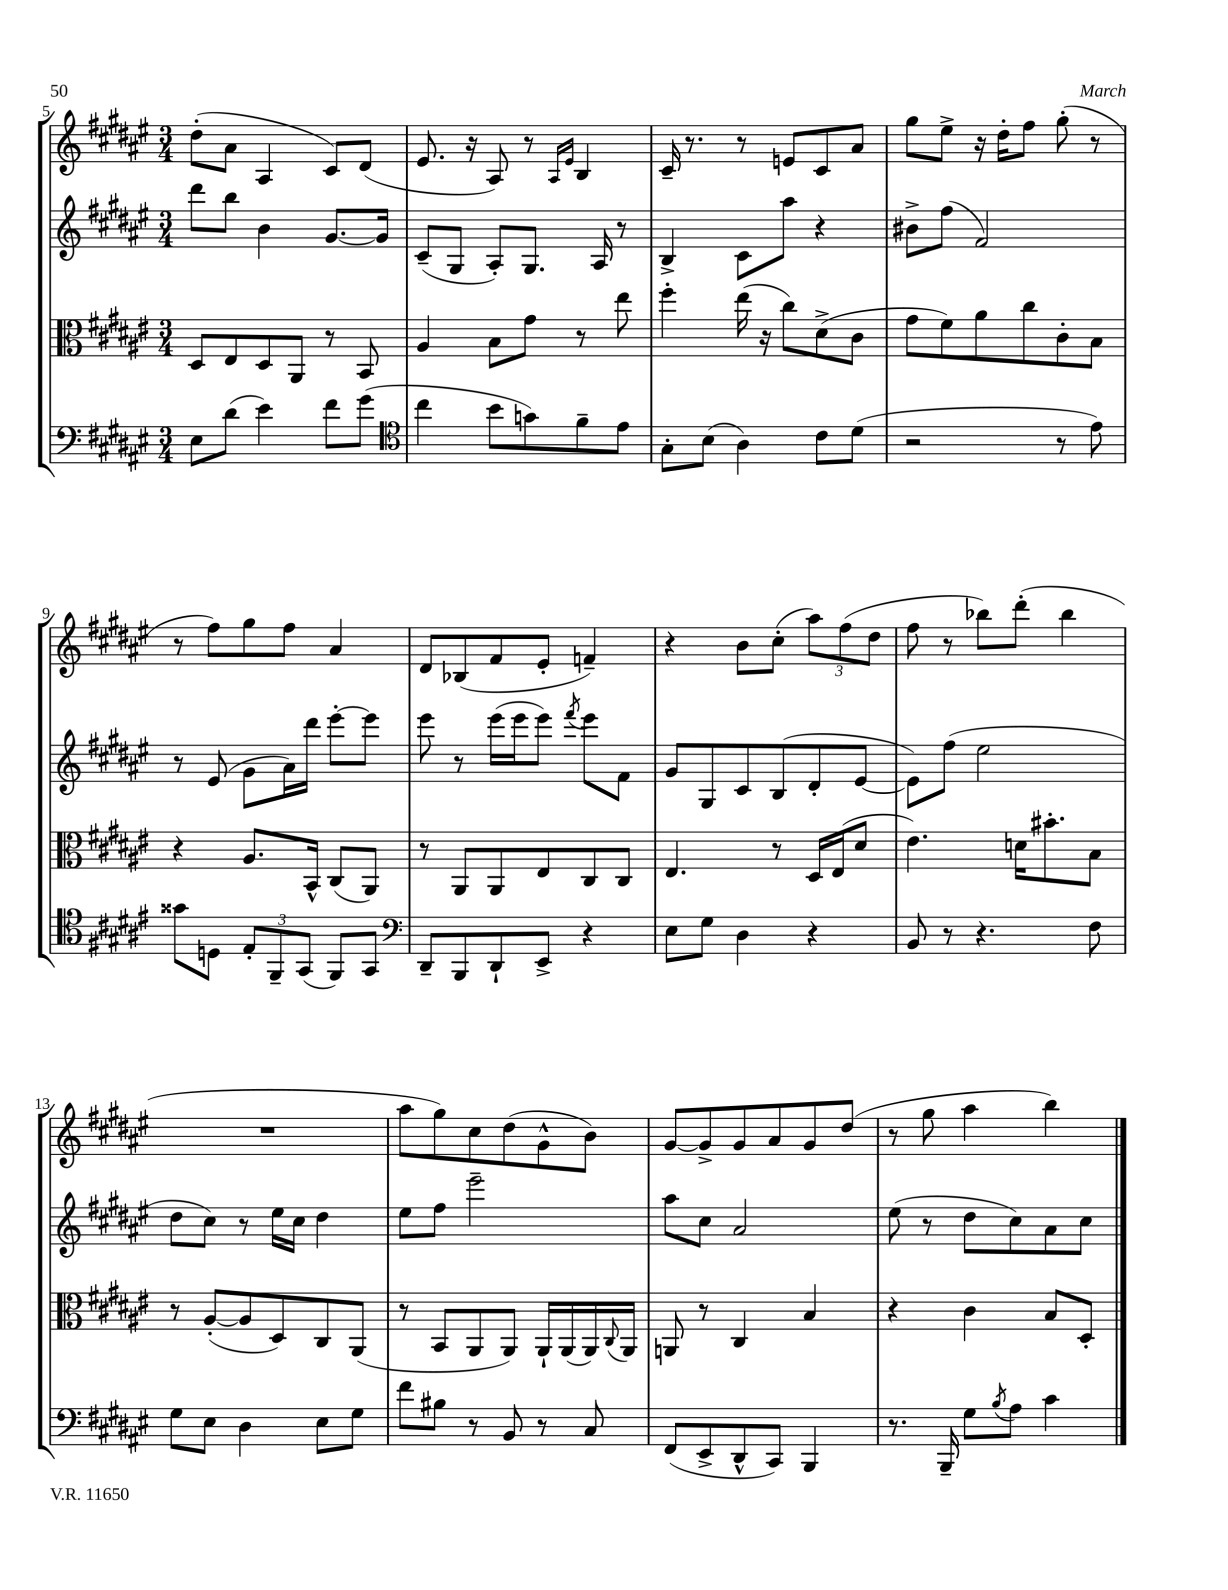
<<
\new StaffGroup <<
\new Staff = "s0" {
    \clef treble \key fis \major \numericTimeSignature \time 3/4
    dis''8-.( ais'8 ais4 cis'8) dis'8( |
    eis'8. r16 ais8) r8 \grace { ais16 eis'16 } b4 |
    cis'16-- r8. r8 e'8 cis'8 ais'8 |
    gis''8 eis''8-> r16 dis''16-. fis''8 gis''8-.( r8 |
    r8 fis''8) gis''8 fis''8 ais'4 |
    dis'8 bes8( fis'8 eis'8-. f'4--) |
    r4 b'8 cis''8-.( \tuplet 3/2 { ais''8) fis''8( dis''8 } |
    fis''8 r8 bes''8) dis'''8-.( bes''4 |
    R2. |
    ais''8 gis''8) cis''8 dis''8( gis'8-^ b'8) |
    gis'8~ gis'8-> gis'8 ais'8 gis'8 dis''8( |
    r8 gis''8 ais''4 b''4) \bar "|." |
}
\new Staff = "s1" {
    \clef treble \key fis \major \numericTimeSignature \time 3/4
    dis'''8 b''8 b'4 gis'8.~ gis'16 |
    cis'8--( gis8 ais8-.) gis8. ais16 r8 |
    b4-> cis'8 ais''8 r4 |
    bis'8-> fis''8( fis'2) |
    r8 eis'8( gis'8 ais'16) dis'''16 eis'''8~-. eis'''8 |
    eis'''8 r8 eis'''16( eis'''16 eis'''8) \acciaccatura { fis'''8 } eis'''8 fis'8 |
    gis'8 gis8 cis'8 b8( dis'8-. eis'8~ |
    eis'8) fis''8( eis''2 |
    dis''8 cis''8) r8 eis''16 cis''16 dis''4 |
    eis''8 fis''8 eis'''2-- |
    ais''8 cis''8 ais'2 |
    eis''8( r8 dis''8 cis''8) ais'8 cis''8 \bar "|." |
}
\new Staff = "s2" {
    \clef alto \key fis \major \numericTimeSignature \time 3/4
    dis8 eis8 dis8 ais,8 r8 b,8 |
    ais4 b8 gis'8 r8 eis''8 |
    fis''4-. eis''16( r16 cis''8) dis'8->( cis'8 |
    gis'8 fis'8) ais'8 cis''8 cis'8-. b8 |
    r4 ais8. b,16-^ cis8( ais,8) |
    r8 ais,8 ais,8 eis8 cis8 cis8 |
    eis4. r8 dis16 eis16( dis'8 |
    eis'4.) d'16 bis'8.-. b8 |
    r8 ais8~-.( ais8 dis8) cis8 ais,8( |
    r8 b,8 ais,8 ais,8) ais,16-! ais,16( ais,16) \appoggiatura { cis8 } ais,16 |
    a,8 r8 cis4 b4 |
    r4 cis'4 b8 dis8-. \bar "|." |
}
\new Staff = "s3" {
    \clef bass \key fis \major \numericTimeSignature \time 3/4
    eis8 dis'8( eis'4) fis'8 gis'8( |
    \clef tenor cis''4 b'8 g'8) fis'8-- eis'8 |
    gis8-. b8( ais4) cis'8 dis'8( |
    r2 r8 eis'8) |
    gisis'8 d8 \tuplet 3/2 { eis8-. fis,8-- gis,8( } fis,8) gis,8 |
    \clef bass dis,8-- b,,8 dis,8-! eis,8-> r4 |
    eis8 gis8 dis4 r4 |
    b,8 r8 r4. fis8 |
    gis8 eis8 dis4 eis8 gis8 |
    fis'8 bis8 r8 b,8 r8 cis8 |
    fis,8( eis,8-> dis,8-^ cis,8) b,,4 |
    r8. b,,16-- gis8 \acciaccatura { b8 } ais8 cis'4 \bar "|." |
}
>>
>>
\layout { \context { \Score currentBarNumber = #5 } }
